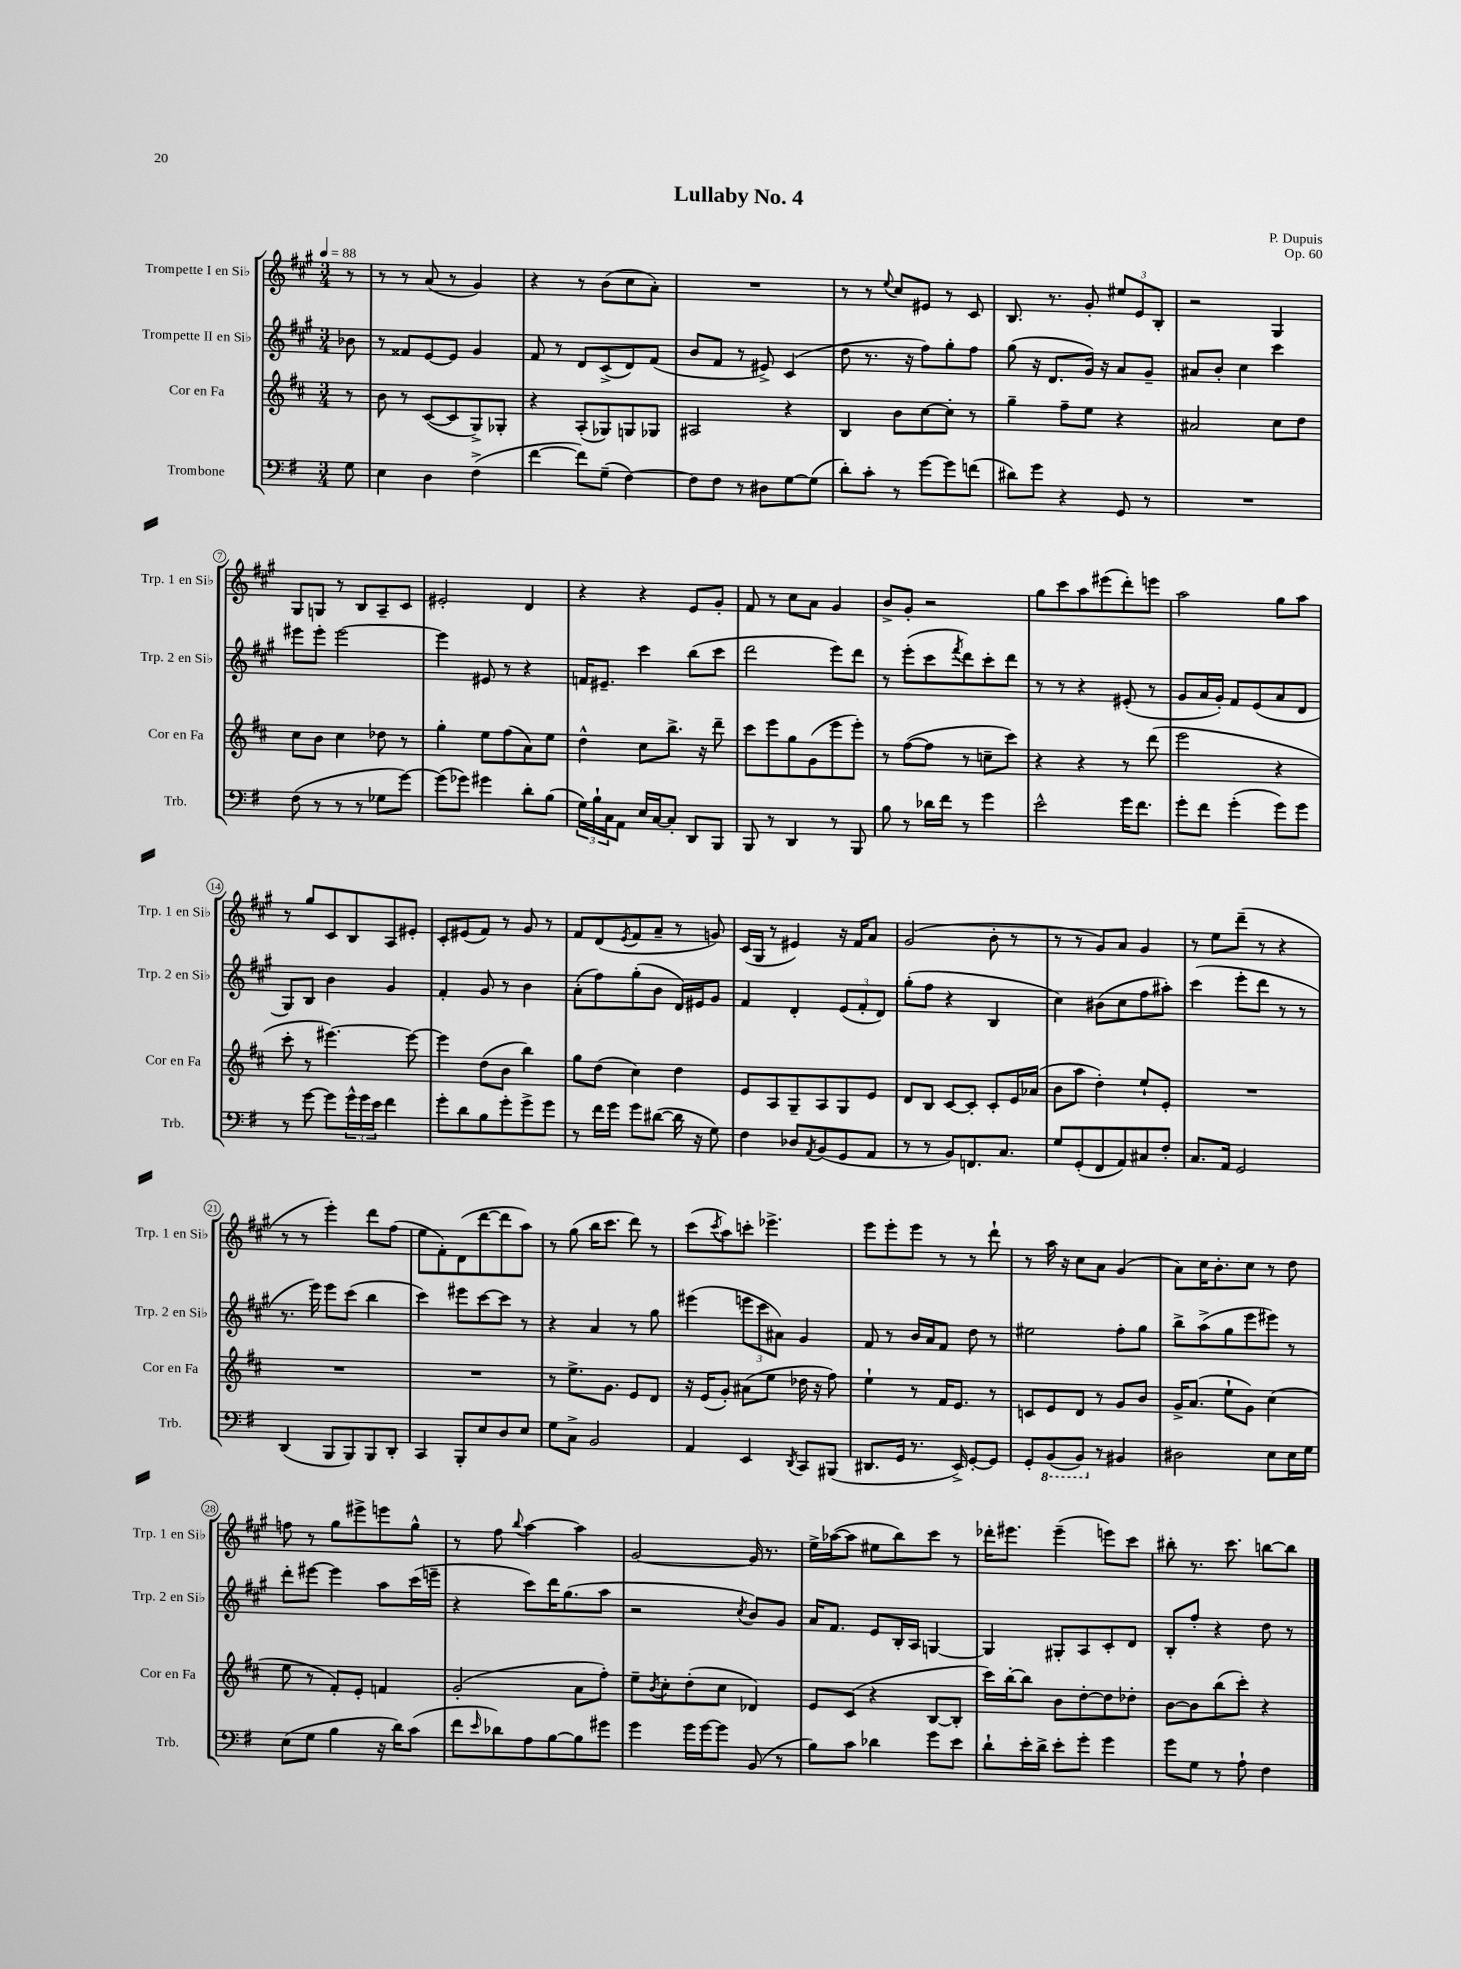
\header { title = "Lullaby No. 4" composer = "P. Dupuis" opus = "Op. 60" }
<<
\new StaffGroup <<
\new Staff = "s0" \with { instrumentName = "Trompette I en Sib" shortInstrumentName = "Trp. 1 en Sib" } {
    \clef treble \key a \major \numericTimeSignature \time 3/4 \partial 8 \tempo 4 = 88
    r8 |
    r8 r8 a'8( r8 gis'4) |
    r4 r8 b'8( cis''8 a'8-.) |
    R2. |
    r8 r8 \appoggiatura { e''8 } cis''8 eis'8 r8 cis'8 |
    b8. r8. gis'8-. \tuplet 3/2 { eis''8 e'8 b8-. } |
    r2 gis4 |
    gis8 g8 r8 b8 a8-- cis'8 |
    eis'2-. d'4 |
    r4 r4 e'8 gis'8-. |
    fis'8 r8 cis''8 a'8 gis'4 |
    b'8-> gis'8-. r2 |
    gis''8 cis'''8 a''8 eis'''8( d'''8-.) e'''8 |
    a''2 gis''8 a''8 |
    r8 gis''8 cis'8 b8 a8 eis'8-. |
    cis'8-. eis'8( fis'8) r8 gis'8 r8 |
    fis'8 d'8( \acciaccatura { e'8 } fis'8 a'8-- r8 g'8) |
    cis'16( gis16 r8 eis'4) r16 fis'16 a'8 |
    gis'2( b'8-. r8 |
    r8 r8 gis'8) a'8 gis'4 |
    r8 e''8 d'''8--( r8 r4 |
    r8 r8 e'''4-.) d'''8 fis''8( |
    e''8 fis'8-.) d'8( d'''8~ d'''8 a''8) |
    r8 gis''8( b''16 cis'''8. d'''8) r8 |
    cis'''8( \acciaccatura { cis'''8 } a''8) c'''8-. ees'''4.-> |
    e'''8 e'''8-. e'''8 r8 r8 d'''8-! |
    r8 a''16 r16 cis''8 a'8 gis'4( |
    a'8) cis''16 b'8.-. cis''8 r8 d''8 |
    f''8 r8 gis''8 eis'''8-> e'''8 gis''8-^ |
    r8 fis''8 \appoggiatura { b''8 } a''4~ a''4 |
    gis'2~ gis'16 r8. |
    e''16-> aes''16~( aes''8 eis''8 b''8) cis'''8 r8 |
    des'''16-. eis'''8. eis'''4--( e'''8) cis'''8 |
    bis''8-. r8. cis'''8. b''8~ b''8 \bar "|." |
}
\new Staff = "s1" \with { instrumentName = "Trompette II en Sib" shortInstrumentName = "Trp. 2 en Sib" } {
    \clef treble \key a \major \numericTimeSignature \time 3/4 \partial 8
    bes'8 |
    r8 fisis'8 e'8~ e'8 gis'4 |
    fis'8 r8 d'8 cis'8->( d'8) fis'8( |
    b'8 fis'8 r8 eis'8->) cis'4( |
    d''8 r8. r16 fis''8) gis''8-. fis''8 |
    gis''8( r16 d'8. gis'16) r16 a'8 gis'8-- |
    ais'8 b'8-. cis''4 cis'''4 |
    eis'''8 eis'''8-. eis'''2~ |
    eis'''4 eis'8 r8 r4 |
    f'16 eis'8.-- cis'''4 b''8( cis'''8 |
    d'''2 e'''8) d'''8 |
    r8 e'''8-.( cis'''8 \acciaccatura { fis'''8 } d'''8) cis'''8-. d'''8 |
    r8 r8 r4 eis'8-.( r8 |
    gis'8 a'16 gis'16-.) fis'8 e'8( a'8 d'8 |
    gis8) b8 b'4 gis'4 |
    fis'4-. gis'8 r8 b'4 |
    a'8-.( fis''8) gis''8-.( b'8 d'16) eis'16 gis'8 |
    fis'4 d'4-. \tuplet 3/2 { e'8( fis'8-. d'8) } |
    gis''8-.( fis''8 r4 b4 |
    cis''4) bis'8( cis''8 fis''8 ais''8-.) |
    cis'''4( e'''8-. d'''8 r8 r8 |
    r8. e'''16) e'''8 cis'''8( b''4 |
    cis'''4) eis'''8 cis'''8~ cis'''8 r8 |
    r4 a'4 r8 gis''8 |
    eis'''4( \tuplet 3/2 { e'''8 cis'''8 ais'8) } gis'4 |
    fis'8 r8 b'16 a'16 fis'8 d''8 r8 |
    eis''2 fis''8-. gis''8 |
    b''8-> a''8->( gis''8 e'''8 eis'''8) r8 |
    d'''8-. eis'''8~ eis'''4 a''8 cis'''16( e'''16-- |
    r4 cis'''8) d'''16 gis''8.( a''8 |
    r2 \acciaccatura { cis''8 } b'8) gis'8 |
    a'16 fis'8. e'8 b16-. a16 g4~ |
    g4 gis8-. a8 cis'8-. d'8 |
    b8-. fis''8-. r4 d''8 r8 \bar "|." |
}
\new Staff = "s2" \with { instrumentName = "Cor en Fa" shortInstrumentName = "Cor en Fa" } {
    \clef treble \key d \major \numericTimeSignature \time 3/4 \partial 8
    r8 |
    b'8 r8 cis'8~( cis'8 g8->) ges8-. |
    r4 a8-.( ges8) g8 ges8 |
    ais2 r4 |
    b4 b'8 cis''8~ cis''8-. r8 |
    g''4-- fis''8-- e''8 r4 |
    ais'2 cis''8 d''8 |
    cis''8 b'8 cis''4 des''8 r8 |
    g''4-. e''8 fis''8( a'8) e''8 |
    d''4-^ cis''8 b''8.-> r16 d'''8-- |
    cis'''8 e'''8 g''8 g'8( e'''8 e'''8-.) |
    r8 fis''8~( fis''8 r8 c''8-- cis'''8) |
    r4 r4 r8 d'''8( |
    e'''2 r4 |
    cis'''8-. r8 eis'''4.~) eis'''8~ |
    eis'''4 d''8( b'8 b''4) |
    g''8 d''8( cis''4) d''4 |
    e'8 a8 g8-- a8 g8 e'8 |
    d'8 b8 cis'8~ cis'8-. cis'8-. e'16 aes'16( |
    b'8 a''8 d''4-.) e''8-! e'8-. |
    R2. |
    R2. |
    R2. |
    r8 e''8.-> g'8. e'8 d'8 |
    r16 e'16( g'8-.) ais'8( e''8 des''16 r16 fis''8) |
    e''4-! r8 fis'16 e'8. r8 |
    c'8 e'8 d'8 r8 g'8 b'8 |
    g'16-> a'8.( e''8-! g'8) cis''4( |
    e''8 r8 fis'8-.) e'8-. f'4 |
    g'2-.( a'8 fis''8-.) |
    e''8-- \acciaccatura { b'8 } cis''8-. d''8-.( cis''8 des'4) |
    e'8 cis'8( r4 b8~ b8-. |
    cis'''16) b''16~-. b''8 b'8 d''8~-. d''8 des''8-. |
    b'8~ b'8 b''8( cis'''8-.) r4 \bar "|." |
}
\new Staff = "s3" \with { instrumentName = "Trombone" shortInstrumentName = "Trb." } {
    \clef bass \key g \major \numericTimeSignature \time 3/4 \partial 8
    g8 |
    e4 d4 fis4->( |
    fis'4~ fis'8) g8--( fis4~) |
    fis8 fis8 r8 dis8 g8~ g8( |
    d'8-.) c'8-. r8 g'8~ g'8 f'8( |
    dis'8) g'8 r4 g,8 r8 |
    R2. |
    fis8( r8 r8 r8 ges8 g'8~) |
    g'8( ges'8) gis'4 d'8-. b8( |
    \tuplet 3/2 { g16) b16-! c16 } a,8 e16 c16~ c8-. d,8 b,,8 |
    b,,8 r8 d,4 r8 b,,8 |
    b8 r8 des'16 fis'16 r8 g'4 |
    e'2-^ g'16 fis'8. |
    g'8-. fis'8 g'4-.( g'8) g'8 |
    r8 g'8~ g'8 \tuplet 3/2 { g'16-^ g'16 e'16 } fis'4 |
    g'8-. d'8 b8 g'8-. g'8-> g'8 |
    r8 fis'16 g'16 g'8 dis'8~( dis'16 r16 g8) |
    fis4 des8 \acciaccatura { a,8 } b,8( g,8 a,8 |
    r8 r8 b,8) f,8. c8. |
    g8 g,8-.( fis,8 a,8) cis8 fis8-. |
    c8. a,16 g,2 |
    d,4( b,,8 b,,8) b,,8 d,8-. |
    c,4 b,,8-. e8 d8 e8 |
    g8 c8-> b,2 |
    a,4 e,4 \acciaccatura { d,8 } c,8 bis,,8( |
    dis,8. g,16 r8. e,16->) g,8~-. g,8 |
    g,8-. \ottava #-1 b,,8( b,,8) \ottava #0 r8 bis,4 |
    dis2 e8 e16 g16 |
    e8( g8 b4 r16 d'16) c'8( |
    fis'8 \grace { e'16 } des'8) a8 b8~ b8 gis'8 |
    g'4 g'16 g'16~ g'8 b,8( r8 |
    b8) c'8 des'4 g'8 e'8 |
    d'8-! e'16-. d'16-> e'8-. g'8-. g'4 |
    g'8 g8 r8 a8-! fis4 \bar "|." |
}
>>
>>
\layout { \context { \Score \override BarNumber.stencil = #(make-stencil-circler 0.1 0.3 ly:text-interface::print) } }
